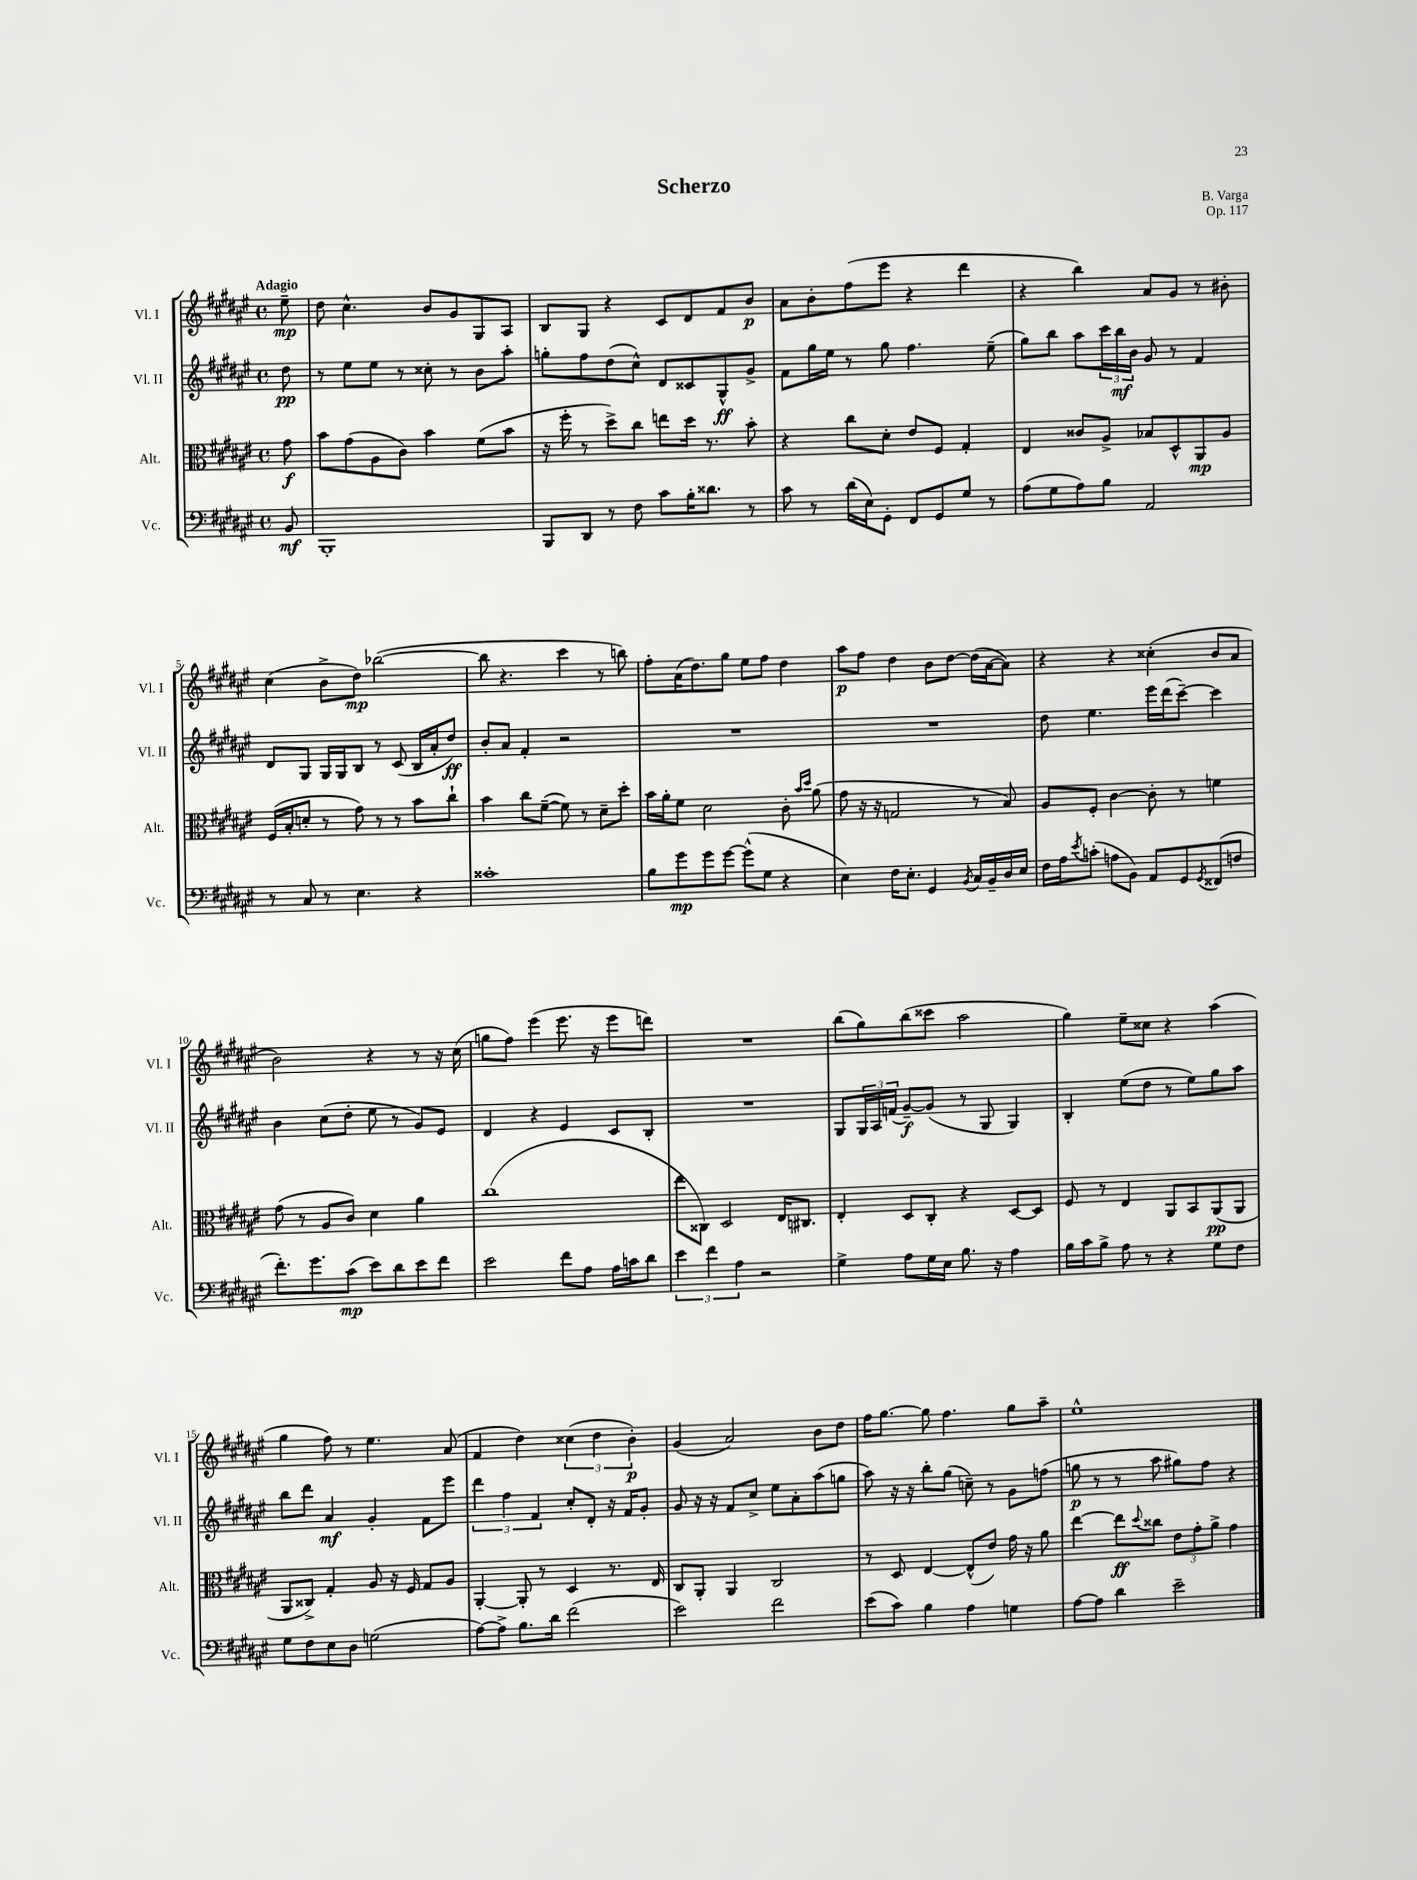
\header { title = "Scherzo" composer = "B. Varga" opus = "Op. 117" }
<<
\new StaffGroup <<
\new Staff = "s0" \with { instrumentName = "Vl. I" shortInstrumentName = "Vl. I" } {
    \clef treble \key fis \major \defaultTimeSignature \time 4/4 \partial 8 \tempo "Adagio"
    eis''8--\mp |
    dis''8 cis''4.-^ b'8 gis'8 gis8 ais8 |
    b8 gis8 r4 cis'8 dis'8 fis'8 b'8\p |
    ais'8 b'8-. fis''8( eis'''8 r4 dis'''4 |
    r4 b''4) ais'8 gis'8 r8 bis'8-. |
    cis''4( b'8-> dis''8\mp) bes''2~( |
    bes''8 r4. cis'''4 r8 b''8) |
    fis''8-. ais'16( dis''8.) gis''8 eis''8 fis''8 dis''4 |
    ais''8\p fis''8 dis''4 b'8 dis''8~ dis''16( ais'16~ ais'8) |
    r4 r4 cisis''4-.( b'8 ais'8 |
    b'2) r4 r8 r16 cis''16( |
    g''8 fis''8) eis'''4( eis'''8. r16 eis'''8 d'''8) |
    R1 |
    b''8( gis''8) b''8( cisis'''8 ais''2 |
    gis''4) eis''8-- cisis''8 r4 ais''4( |
    gis''4 fis''8) r8 eis''4. ais'8( |
    fis'4 dis''4) \tuplet 3/2 { cisis''4( dis''4 b'4-.\p) } |
    gis'4( ais'2) b'8 dis''8 |
    fis''16 gis''8.~ gis''8 fis''4. gis''8 ais''8-- |
    eis''1-^ \bar "|." |
}
\new Staff = "s1" \with { instrumentName = "Vl. II" shortInstrumentName = "Vl. II" } {
    \clef treble \key fis \major \defaultTimeSignature \time 4/4 \partial 8
    dis''8\pp |
    r8 eis''8 eis''8 r8 cisis''8-. r8 b'8 ais''8-. |
    g''8-. fis''8 dis''8( cis''8-^) dis'8 cisis'8 gis8-^\ff gis'8-> |
    fis'8 gis''16 eis''16 r8 gis''8 fis''4. eis''8--( |
    gis''8) b''8 ais''8 \tuplet 3/2 { cis'''16 b''16\mf b'16 } gis'8 r8 fis'4 |
    dis'8 gis8 gis16 gis16 b8 r8 cis'8( b16 ais'16-. dis''8\ff) |
    b'8-. ais'8 fis'4-. r2 |
    R1 |
    R1 |
    dis''8 eis''4. eis'''16 dis'''16( cis'''8~--) cis'''4 |
    b'4 cis''8( dis''8-. eis''8 r8 gis'8) eis'8 |
    dis'4 r4 eis'4 cis'8 b8-. |
    R1 |
    gis8 \tuplet 3/2 { gis16 ais16 f'16( } gis'8~--\f) gis'8( r8 gis8 gis4) |
    b4-. eis''8( dis''8 r8 eis''8) gis''8 ais''8 |
    b''8 dis'''8 ais'4\mf gis'4-. fis'8 eis'''8 |
    \tuplet 3/2 { dis'''4 fis''4 fis'4 } cis''8-. dis'8-. r16 fis'16 gis'8-. |
    gis'8 r16 r16 fis'8 cis''8-> eis''8 ais'8-. ais''8( g''8 |
    ais''8) r16 r16 b''8-. gis''8( c''8--) r8 gis'8 f''8( |
    g''8\p r8 r8 ais''8 gis''8) fis''8 r4 \bar "|." |
}
\new Staff = "s2" \with { instrumentName = "Alt." shortInstrumentName = "Alt." } {
    \clef alto \key fis \major \defaultTimeSignature \time 4/4 \partial 8
    gis'8\f |
    b'8 gis'8( ais8 cis'8) b'4 fis'8( b'8 |
    r16 fis''16-. r8 dis''8->) cis''8 e''8 dis''16 r8. b'8-. |
    r4 cis''8 dis'8-. eis'8 fis8 gis4-. |
    eis4 cisis'8 ais8-> bes8 dis8-^ ais,8\mp ais8 |
    fis16( b16-. d'8-. r8 gis'8) r8 r8 b'8 cis''8-! |
    b'4 cis''8 fis'8~--( fis'8) r8 dis'8-- dis''8-. |
    b'16 ais'16-. fis'8 dis'2 cis'8-. \grace { b'16 dis''16 } ais'8( |
    gis'8 r16 r16 g2 r8 b8) |
    ais8 fis8-. cis'4~ cis'8-. r8 f'4 |
    gis'8( r8 ais8 cis'8) dis'4 ais'4 |
    cis''1( |
    eis''8 cisis8) dis2 eis16 cis8. |
    eis4-. dis8 cis8-. r4 dis8~ dis8 |
    fis8 r8 eis4 ais,8 b,8 ais,8\pp( ais,8 |
    ais,8 cisis8->) gis4-. ais8 r16 fis16 gis8 ais8 |
    ais,4~-. ais,8-. r8 dis4 r8. eis16 |
    cis8 ais,8-. ais,4 cis2 |
    r8 dis8 eis4~ eis8-^( eis'8) gis'16 r16 ais'8 |
    eis''4~ eis''8\ff \appoggiatura { dis''8 } cisis''8 \tuplet 3/2 { eis'8 gis'8-. ais'8-> } gis'4 \bar "|." |
}
\new Staff = "s3" \with { instrumentName = "Vc." shortInstrumentName = "Vc." } {
    \clef bass \key fis \major \defaultTimeSignature \time 4/4 \partial 8
    b,8\mf |
    b,,1-. |
    b,,8 dis,8 r8 fis8 cis'8 b16-. disis'8. r8 |
    cis'8 r8 dis'16( eis16) gis,8-. fis,8 gis,8 gis8 r8 |
    ais8( gis8 ais8) b8 ais,2 |
    r8 cis8 r8 eis4. r4 |
    cisis'1-. |
    b8 gis'8\mp gis'8 gis'8~ gis'8-^( gis8 r4 |
    eis4) fis16 eis8.-. gis,4 \acciaccatura { b,8 } cis16 b,16-- dis16 eis16 |
    fis16 ais16 \acciaccatura { eis'8 } c'8-.( a8 b,8) ais,8 gis,8 \acciaccatura { gis,8 } fisis,8( f8 |
    fis'8.-.) gis'8. cis'8\mp( eis'8) dis'8 eis'8 fis'8 |
    eis'2 fis'8 ais8 ais16 c'16 dis'8 |
    \tuplet 3/2 { eis'4 fis'4 ais4 } r2 |
    gis4-> ais8 gis16 eis16 b8. r16 ais4 |
    b16 cis'16 b8-> ais8 r8 r4 gis8 fis8 |
    gis8 fis8 eis8 dis8 g2( |
    ais8~) ais8-> b8. dis'16 fis'2( |
    eis'2) fis'2 |
    eis'8( cis'8) b4 ais4 g4 |
    ais8~ ais8 dis'4 eis'2-- \bar "|." |
}
>>
>>
